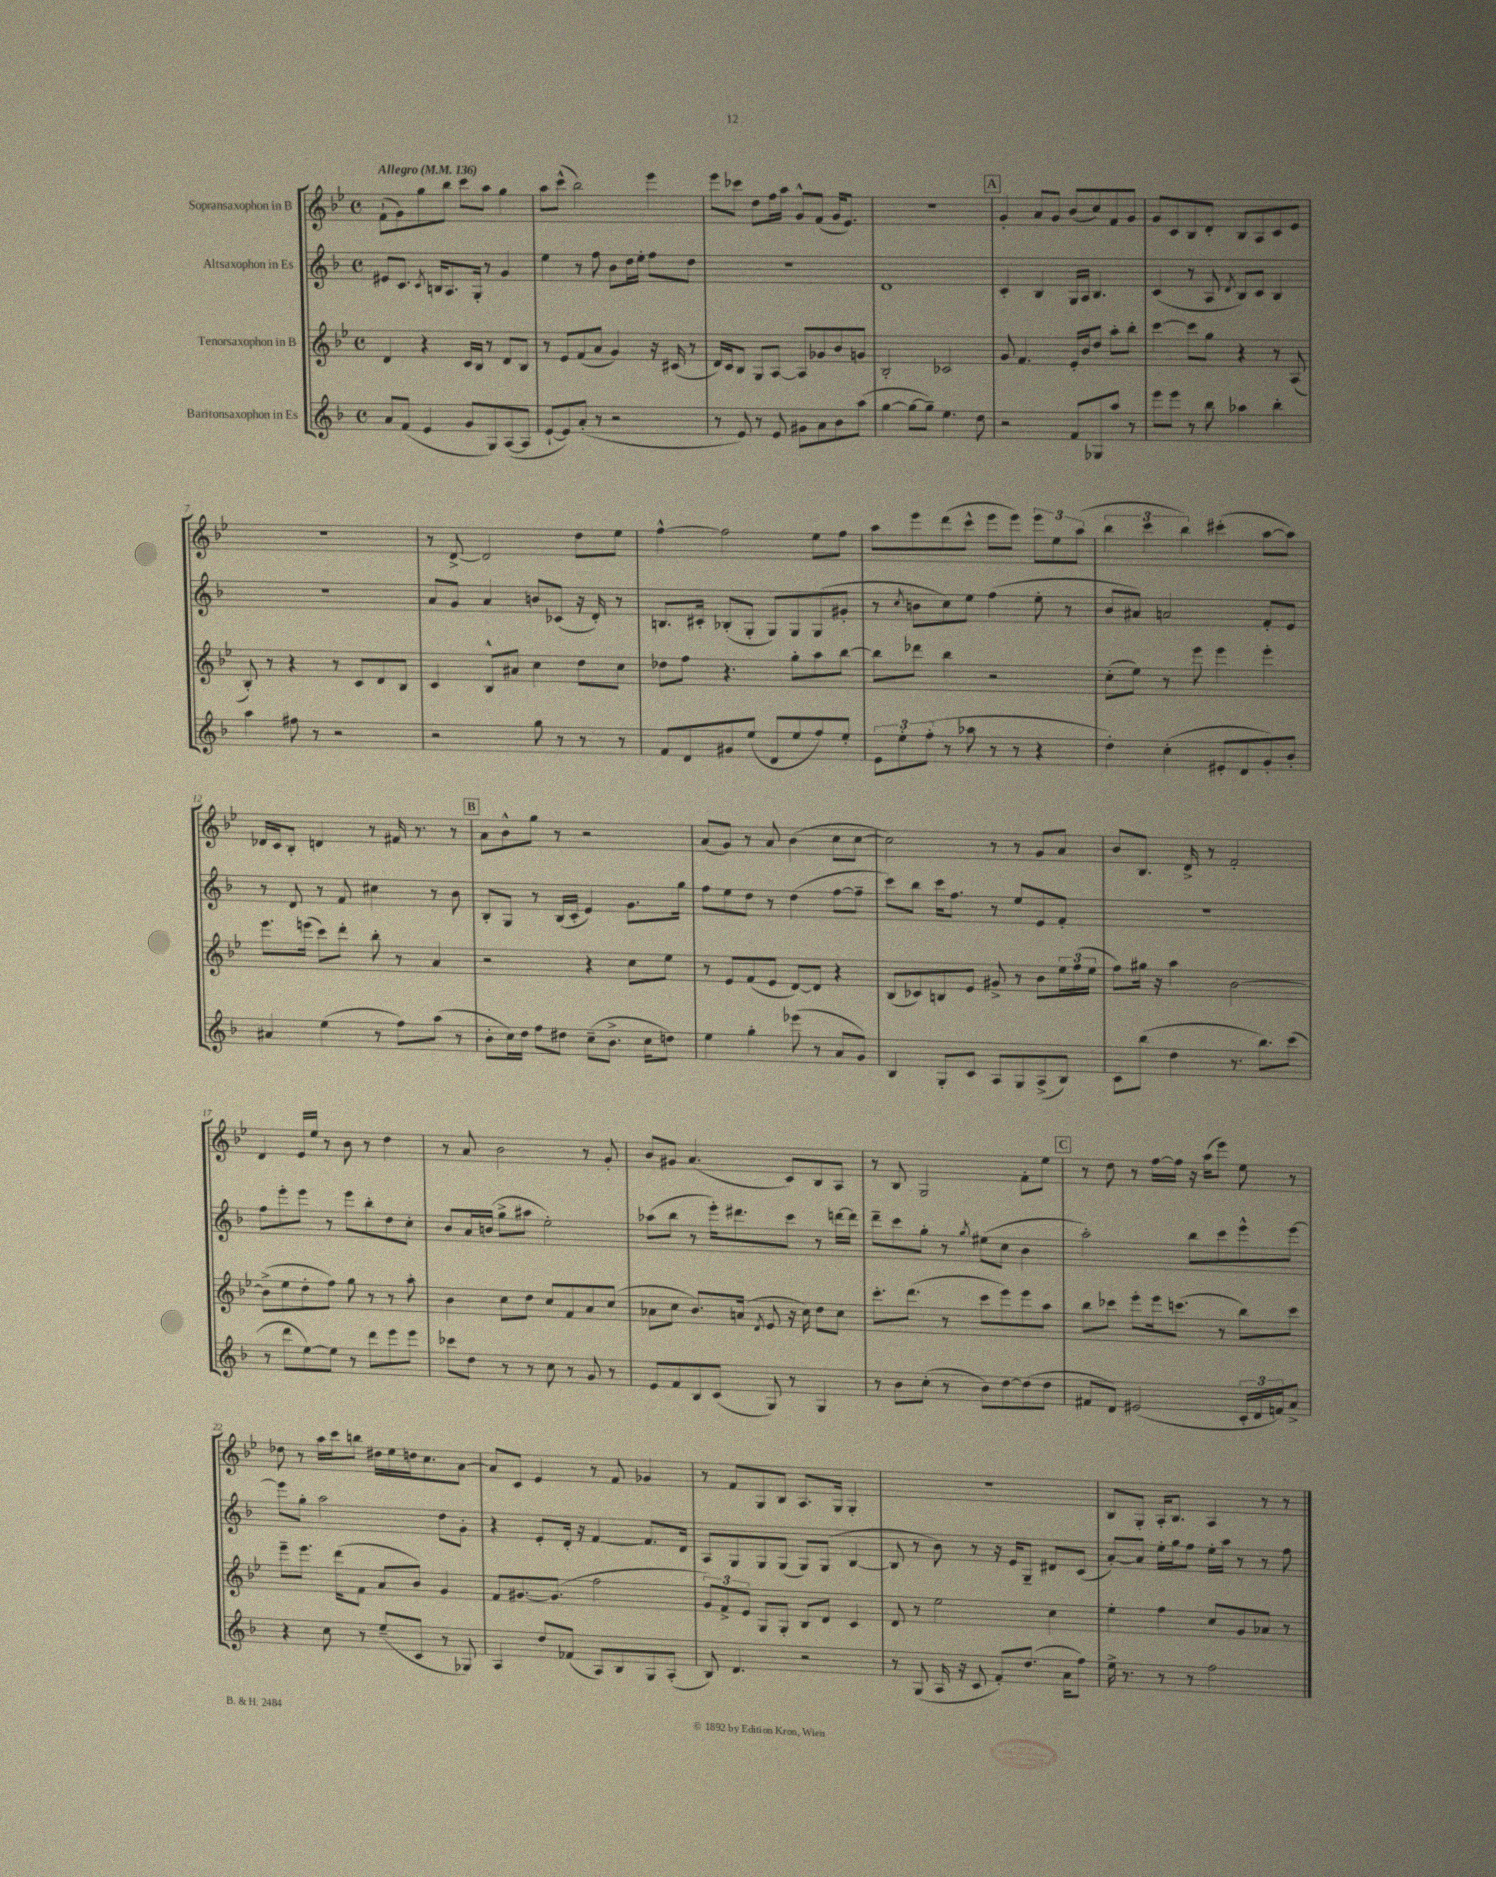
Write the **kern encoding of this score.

**kern	**kern	**kern	**kern
*staff4	*staff3	*staff2	*staff1
*clefG2	*clefG2	*clefG2	*clefG2
*k[b-]	*k[b-e-]	*k[b-]	*k[b-e-]
*M4/4	*M4/4	*M4/4	*M4/4
*met(c)	*met(c)	*met(c)	*met(c)
*MM136	*MM136	*MM136	*MM136
8a	4d	8e#	(8f`
(8f	.	8.c	8g)
4e	4r	.	8gg
.	.	8qc	.
.	.	16B	.
.	.	8.A	8bb-
8g	16c	.	8ccc
.	16B-	16G'	.
8G)	8r	8r	8aa
([8A	8d	4g	4gg
8A]	8B-	.	.
=	=	=	=
[8e`	8r	4ee	8aa
8e])	8e-	.	(8ccc^^
(8a'	(8f	8r	2bb-)
8r	8a	8ff	.
2r	4g)	8b-	.
.	.	16dd	.
.	.	16ee'	.
.	16r	8ff	4eee-
.	(16c#	.	.
.	8r	8dd	.
=	=	=	=
8r	16d)	1r	8eee-
.	16c	.	.
8e)	8B-	.	8ccc-
8r	8G	.	8dd
8e	[8A	.	16ff
.	.	.	16aa
8g#	8A]	.	8g^^
8a	8g-	.	(8f
8b-	8b-	.	16g
.	.	.	8.e-)
(8aa	8g	.	.
=	=	=	=
[4gg	2B-'	1d	1r
8gg_	.	.	.
8gg~])	.	.	.
4.ee	2c-	.	.
8dd	.	.	.
=	=	=	=
2r	8g	4c'	4g'
.	4.f	.	.
.	.	4B-	8a
.	.	.	8g
8f	16e-'	16G	(8b-
.	16b-	16A	.
8G-	8dd	4.B-	8cc)
8aa	8aa'	.	8f
8r	8bb-'	.	8g
=	=	=	=
8eee	[4ccc	(4c	8g
8eee	.	.	8c
8r	8ccc]	8r	8B-
8bb-	8gg	8A	8d'
.	.	8qd	.
4aa-	4r	8B-)	8B-
.	.	8c	8A
4bb-'	8r	4B-	8c
.	(8A	.	8e-
=	=	=	=
4aa	8B-')	1r	1r
.	8r	.	.
8ff#	4r	.	.
8r	.	.	.
2r	8r	.	.
.	8c	.	.
.	8d	.	.
.	8B-	.	.
=	=	=	=
2r	4c	8a	8r
.	.	8g	[8d^
.	8B-^^	4a	2d]
.	8a#	.	.
8gg	4cc	8b	.
8r	.	(8c-	.
8r	8dd	16r	8dd
.	.	16d')	.
8r	8cc	8r	8ee-
=	=	=	=
8f	8dd-	8.B	[4ff^^
8d	8ff	.	.
.	.	16c#'	.
8g#	4.r	(8B-'	2ff]
(8ee	.	8G'	.
8d	.	8G)	.
8ee	8gg'	8G	.
8ff)	8aa	(8G	8ee-
8ee'	[8bb-	8g#'	8ff
=	=	=	=
12e	8bb-]	8r	8aa
12ee'	.	.	.
.	.	8qcc	.
.	8ddd-	8b	8eee-
(12ff'	.	.	.
8r	4bb-	8cc)	(8ddd
8aa-	.	8ee	8ccc^^
8r	2r	(4ff	8eee-
8r	.	.	8eee-)
4r	.	8ee'	12eee-
.	.	.	12ee-
.	.	8r	.
.	.	.	(12aa
=	=	=	=
4dd')	(8cc'	8b-	6bb-
.	8ee-)	8a#)	.
.	.	.	6ccc
(4cc'	8r	2a	.
.	.	.	6bb-)
.	8eee-	.	.
8e#'	4eee-	.	(4ccc#'
8d	.	.	.
8g')	4eee-'	8f'	[8aa
8b-'	.	8e	8aa])
=	=	=	=
4a#	8.eee-	8r	16d-
.	.	.	16c
.	.	8d	8B-'
.	(16eee	.	.
(4ee	8ccc)	8r	4d
.	8ddd'	8f	.
8r	8bb-'	4cc#	8r
8ff)	8r	.	16f#
.	.	.	8.r
(8aa	4a	8r	.
8r	.	8b-	8r
=	=	=	=
8b-'	2r	8B-'	8a
16cc)	.	8G	8b-^^
16dd	.	.	.
8ff	.	8r	8gg
8dd#	.	(16B-	8r
.	.	16c'	.
(8cc~	4r	4e)	2r
8.b-^	.	.	.
.	8cc	8.g	.
16cc	.	.	.
8dd)	8ee-	.	.
.	.	16gg	.
=	=	=	=
4ee	8r	8ff	(8a
.	8e-	8ee	8g)
4gg'	(8f	8dd	8r
.	8e-	8r	8a
(8eee-	[8d)	(4dd	(4b-
8r	8d]	.	.
8a	4r	[8ff	8cc
8g)	.	8ff~]	[8cc
=	=	=	=
4B-	(8B-	8ccc)	2cc])
.	8c-)	8bb-	.
8G'	8B	16ccc	.
.	.	8.ff	.
8c	8e-	.	.
8A	8g#^	8r	8r
8G	8r	8ee	8r
(8A^	8b-	8e	8g
8B-)	24ee-	8f'	8a
.	(24ff	.	.
.	24ee-	.	.
=	=	=	=
8c	8ff)	1r	8b-
(8bb-	16gg#	.	8.B-
.	16r	.	.
4dd	4aa	.	.
.	.	.	16d^
.	.	.	8r
8.r	[2b-	.	2f'
8.bb-)	.	.	.
(8ccc	.	.	.
=	=	=	=
8r	(8b-^]	8ff	4d
8ddd	8ee-	8eee'	.
[8ee)	8dd'	8eee	16e-
.	.	.	16ee-
8ee]	8ff)	8r	8r
8r	8gg	8eee	8b-
8ddd	8r	8bb-'	8r
8eee	8r	8dd	4dd
8eee	8aa'	8cc'	.
=	=	=	=
8ccc-	4b-	8b-	8r
8dd	.	16a	8a
.	.	(16b	.
8r	8cc	8gg^	2b-
8r	8dd	8aa#	.
8cc	8cc	2ee')	.
8r	8f	.	.
8g	8a	.	8r
8r	(8cc	.	8g'
=	=	=	=
8e	8a-	(8aa-	8b-
8f	8cc	8bb-	8g#
8B-	8.b-)	8r	(4.a
(8c	.	16eee')	.
.	(16a	8.ddd#	.
.	8qd	.	.
8G)	8e-	.	.
8r	16r	8ccc	8c)
.	16cc)	.	.
4G	8dd	8r	8B-
.	8cc	[16ddd	8A
.	.	16ddd]	.
=	=	=	=
8r	8.ccc'	8ddd~	8r
8b-	.	8ccc	8B-
.	(8.ddd	.	.
(8cc'	.	8gg'	2G
8r	8r	8r	.
.	.	8qgg	.
8b-)	8ccc	(8ee#	.
[8dd	8eee-)	8cc	.
(8dd]	8eee-	4b-	8f'
8dd	8aa	.	8ee-
=	=	=	=
8f#	8bb-	2aa')	8r
8d)	8ccc-	.	8dd
(2e#	8eee-'	.	8r
.	16eee-	.	[16ff
.	(8.ccc	.	16ff]
.	.	8bb-	16r
.	.	.	(16aa
.	8r	8ccc	8eee-)
24c'	8bb-)	8eee^^	8ee-
24d	.	.	.
24f)	.	.	.
8a^	8ccc	[8eee	8r
=	=	=	=
4r	8eee-~	8eee]	8dd-
.	8.eee-	8gg'	8r
8cc	.	2aa	16aa
.	(16ddd	.	16ccc
8r	8f	.	8bb
(8ee~	8a	.	16dd#
.	.	.	16ee-
8c	8b-)	.	16dd
.	.	.	8.cc
8r	4g	8dd	.
8G-)	.	8g'	[8a
=	=	=	=
4A	8f	4r	8a]
.	[8.g#	.	8c
8dd	.	8e'	4e-
.	(8.g#]	.	.
(8f-	.	16d'	.
.	.	16r	.
8A)	2ff	[4f	8r
8B-	.	.	8f
8G	.	8.f]	4g-
(8A'	.	.	.
.	.	16d	.
=	=	=	=
8B-)	12g)	8A	8r
.	12f^	.	.
4.d	.	8G	8f
.	12e-	.	.
.	8G	8G	8G
.	8G'	(8G	8B-
2r	8B-	8G)	8.A
.	8d	(8G	.
.	.	.	16G
.	4c	[4B-	4G'
=	=	=	=
8r	8d	8B-]	1r
(8G	8r	8r	.
16A	2ee-	8b-)	.
16r	.	.	.
8c	.	8r	.
8f')	.	16r	.
.	.	16e	.
(8.dd	.	8G~	.
.	4cc	8d#	.
16a	.	.	.
8ff)	.	(8c	.
=	=	=	=
16ee^	4ee-'	[8a')	8B-
8.r	.	.	.
.	.	8a]	8G'
8r	4ff	16ee'	16A'
.	.	16gg	8.B-
8r	.	8ff	.
2ff	8cc	16ee'	4A
.	.	16aa	.
.	8g	8r	.
.	8a-	8r	8r
.	8r	8ff	8r
==	==	==	==
*-	*-	*-	*-
